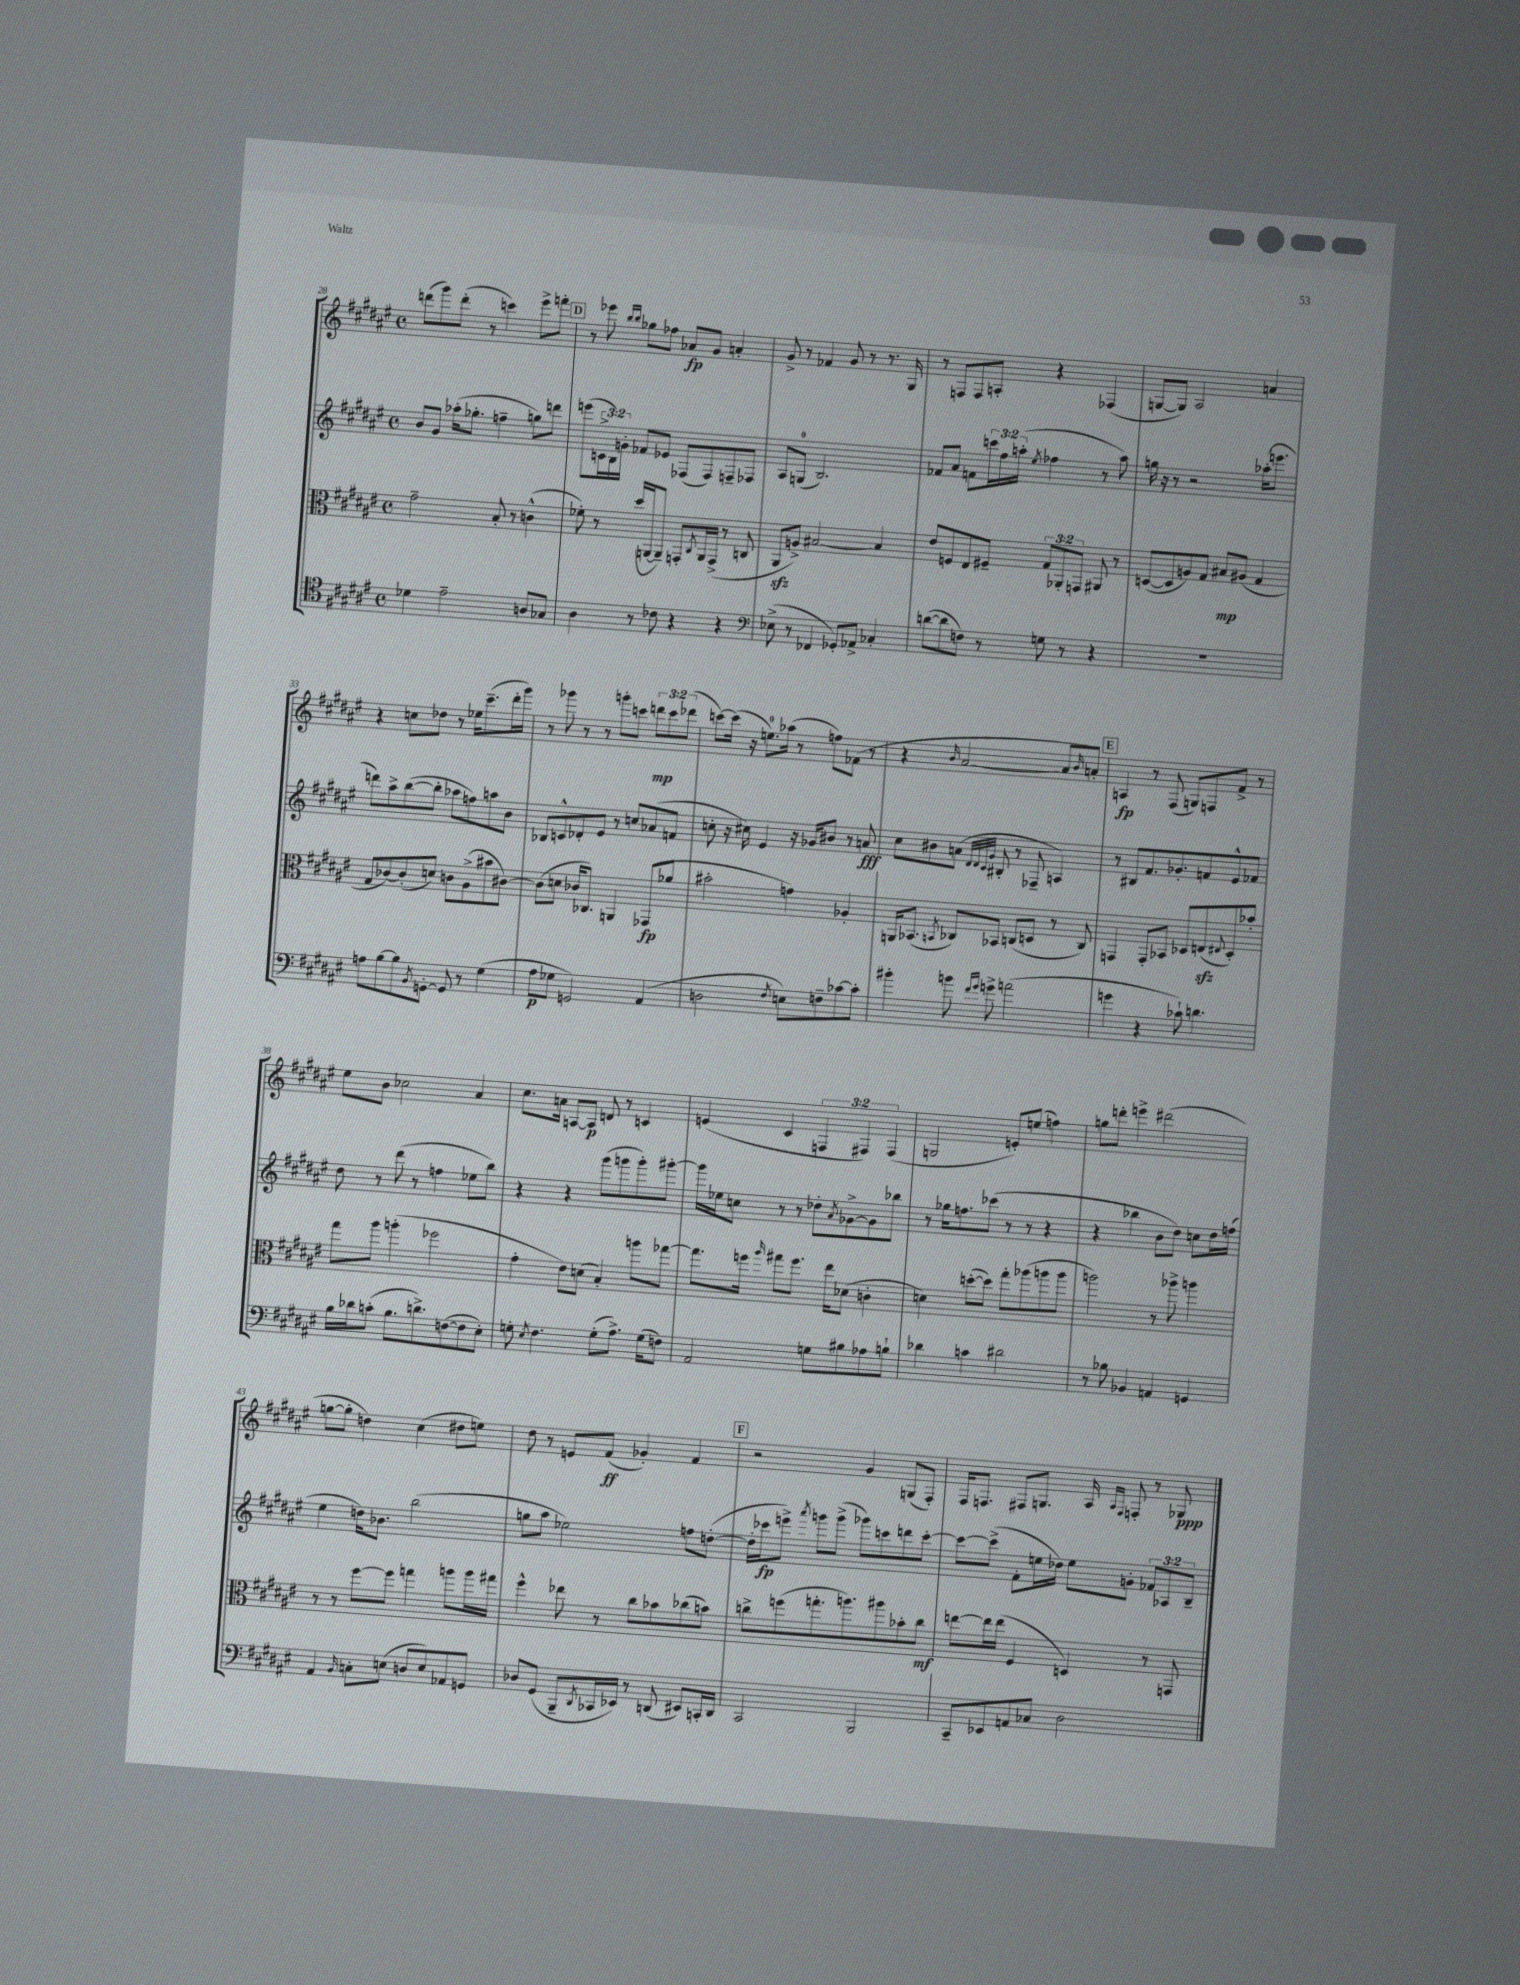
<<
\new StaffGroup <<
\new Staff = "s0" {
    \clef treble \key fis \major \defaultTimeSignature \time 4/4 \override Staff.TupletNumber.text = #tuplet-number::calc-fraction-text
    d'''8( gis'''8) d'''8-.( r8 c'''4) eis'''8-> f'''8-. |
    \mark \markup { \box "D" } r8 ees'''8 \grace { b''16 b''16 } ges''8 fes''8 aes'8\fp gis'8 a'4-. |
    gis'8-> r8 fes'4 gis'8 r8 r8. gis16 |
    r8 f8 f8 a8-. r4 fes4( |
    g8~ g8) ais2 a'4 |
    r4 c''8 des''8 r8 ees''16 cis'''8.--( dis'''16-. gis'''16) |
    r8 ges'''8 r8 r8 g'''8-. c'''8 \tuplet 3/2 { d'''8\mp c'''8 des'''8( } |
    c'''8~) c'''16( r16 e''8.-0) aes''16( r8 f''8) fes'8( r8 |
    r4 \grace { b'16 } ais'2~ ais'8 \grace { b'16 } a'8-.) |
    \mark \markup { \box "E" } a4\fp r8 fis8( g8) f8 fis'8-> r8 |
    eis''8 b'8 ces''2 ais'4 |
    cis''8. a'16 a8~ a8\p d'8 r8 c'4 |
    e'4( cis'4 \tuplet 3/2 { f4 fis4) fis4( } |
    g2 e'8-.) e''8( f''4) |
    g''8 d'''8-. e'''4-> dis'''2( |
    g''8~ g''8-. d''4) cis''4( dis''8 e''8) |
    dis''8 r8 e'8 fis'8\ff( ges'4-.) fis'4 |
    \mark \markup { \box "F" } r2 gis'4 g8( fis8-.) |
    fis16 f8. fis8 g8. ais16 \grace { ais16 fis16 } f8-. r8 ges8\ppp \bar "|." |
}
\new Staff = "s1" {
    \clef treble \key fis \major \defaultTimeSignature \time 4/4 \override Staff.TupletNumber.text = #tuplet-number::calc-fraction-text
    b'8 gis'8 aes''16-.( ges''8.-. f''4-- g''8) d'''8 |
    \mark \markup { \box "D" } e'''8( \tuplet 3/2 { c'16-> b16) g'16-. } fes'8 ees'8 fes8( fes8) f8-- fes8 |
    ais8 g8-0( b2.) |
    fes'8 ais'8 f'8 \tuplet 3/2 { c'''16 fis''16 a''16-.( } \acciaccatura { eis''8 } fes''4 r8 a''8) |
    g''16 r16 r8 r2 aes''16-.( e'''8. |
    d'''8) ais''8-> b''8~( b''8-. aes''8 f''8) a''8 b'8 |
    bes8 c'8-^ des'8-. eis'8 r8 c''8 aes'8( f'8 |
    c''8-. r16 cis''16) eis'4 r16 ges'16 bis'8 r8 a'8\fff |
    cis''8 bis'8 a'8( \grace { dis'32 dis'32 cis'32 gis'32 } bis8-. r8 fes8-- a4) |
    \mark \markup { \box "E" } r8 bis8 fis'8. ges'8.-. f'8 eis'8-^ fes'8 |
    dis''8 r8 dis'''8( r8 f''4 ees''8 b''8) |
    r4 r4 gis'''8( g'''8 g'''8-.) gis'''8~-. |
    gis'''16 ees''16 c''8 r8 r8 des''8-. \acciaccatura { ais'8 } ges'8~-> ges'8 bes''8 |
    r8 ges''16 f''8. ces'''8( r8 r8 r4 |
    r4 bes''4 b'8 dis''8) c''8 dis''16 f''16( |
    eis''4 d''16) bes'8. b''2( |
    g''8 ais''8 ees''2) f''8 d''8~-.( |
    \mark \markup { \box "F" } d''16-. ces'''16\fp e'''8->) \acciaccatura { ais'''8 } g'''8 g'''8->( ges'''8) c'''8 d'''8 c'''8~-. |
    c'''8~ c'''8->( fis'8-. e''16 des''16) e''8 g'8-. \tuplet 3/2 { fes'8 aes8 b8-- } \bar "|." |
}
\new Staff = "s2" {
    \clef alto \key fis \major \defaultTimeSignature \time 4/4 \override Staff.TupletNumber.text = #tuplet-number::calc-fraction-text
    gis'2-- b8-. r8 c'4-^( |
    \mark \markup { \box "D" } fes'8-.) r8 dis''16( a,16~ a,8--) g,8-. \acciaccatura { cis8 } a,16 g,16->( r8 c8 |
    ais,8\sfz a8->) bis2~ bis4 |
    eis'8 f8 eis8 fis8-- \tuplet 3/2 { gis8 aes,8-. g,8 } ais,8 r8 |
    d8~( d8 a8) gis8 bis8\mp ais8( gis4 |
    gis8 ces'8~) ces'8-.( d'8) c'8 ais8->( bis'8 cis'8~) |
    cis'8( d'8 ces'16 ces8.) a,4 ges,8\fp( aes'8 |
    bis'2-. g'4) aes4-. |
    a,16 bes,8.( \acciaccatura { b,8 } ces8) bes,8 c8( d8 r8 c8) |
    \mark \markup { \box "E" } g,4 g,8-. bes,8 des8 e8\sfz( \appoggiatura { eis8 } des8-.) bes'8-. |
    gis''8 ais''8 a''4-.( fes''2 |
    gis'4-. eis'8) d'8( b4-.) a''8 ges''8~ |
    ges''8. f''16 \grace { ais''16 } gis''8 f''8. eis''16 des'8( c'4-. |
    d'4) d''8~-.( d''8) gis''8-. aes''8( a''8 a''8 |
    a''2) r8 aes''8-> a''4 |
    r8 r8 fis''8~ fis''8 g''4 a''8 a''16 gis''16 |
    fis''4-^ ees''8 r8 cis''8 bes'8 ces''8( b'8) |
    \mark \markup { \box "F" } c''8-> f''8( g''8.-. a''8.) ais''8 bes'8-. c''8\mf |
    e''8~ e''16 e''16( fis4 d4) r8 g,8 \bar "|." |
}
\new Staff = "s3" {
    \clef tenor \key fis \major \defaultTimeSignature \time 4/4
    des'4 eis'2-- a8 ges8 |
    \mark \markup { \box "D" } ais4 r8 ces'8 r4 r4 |
    \clef bass ees8->( r8 fes,4 ges,8-.) aes,8-> ces4-. |
    d'8~( d'8 f8) r8 g8 r8 r4 |
    R1 |
    a8 b8~ b8 \acciaccatura { b,8 } g,8~-. g,8 r8 gis4( |
    ais8\p ges8 g,2) ais,4( |
    d2 \acciaccatura { fis8 } e8) f8-- ces'8~ ces'8-. |
    bis'4-. b'8 \grace { fis'16 gis'16 } g'8-> a'2( |
    \mark \markup { \box "E" } g'4 r4 ces'8-!) d'4. |
    b16 des'16 c'8-.( b8. d'8.->) f8~( f8 eis8-.) |
    g8-. \acciaccatura { eis8 } fis4. g8-.( ais8.->) g16( f8) |
    ais,2 g8 bis8 aes8 b8-! |
    des'4 c'4 dis'2 |
    r8 bes8 bes,4 a,4 g,4 |
    ais,4 \grace { b,16 } c8-. e8( d8 e8) aes,8 g,8 |
    des8 gis,8( b,,8-- \acciaccatura { dis,8 } ces,16 ees,16) r8 d,8( eis,8) c,16-. d,16 |
    \mark \markup { \box "F" } cis,2 b,,2 |
    cis,8-- ees,8 a,8 ces8 dis2 \bar "|." |
}
>>
>>
\layout { \context { \Score currentBarNumber = #28 } }
